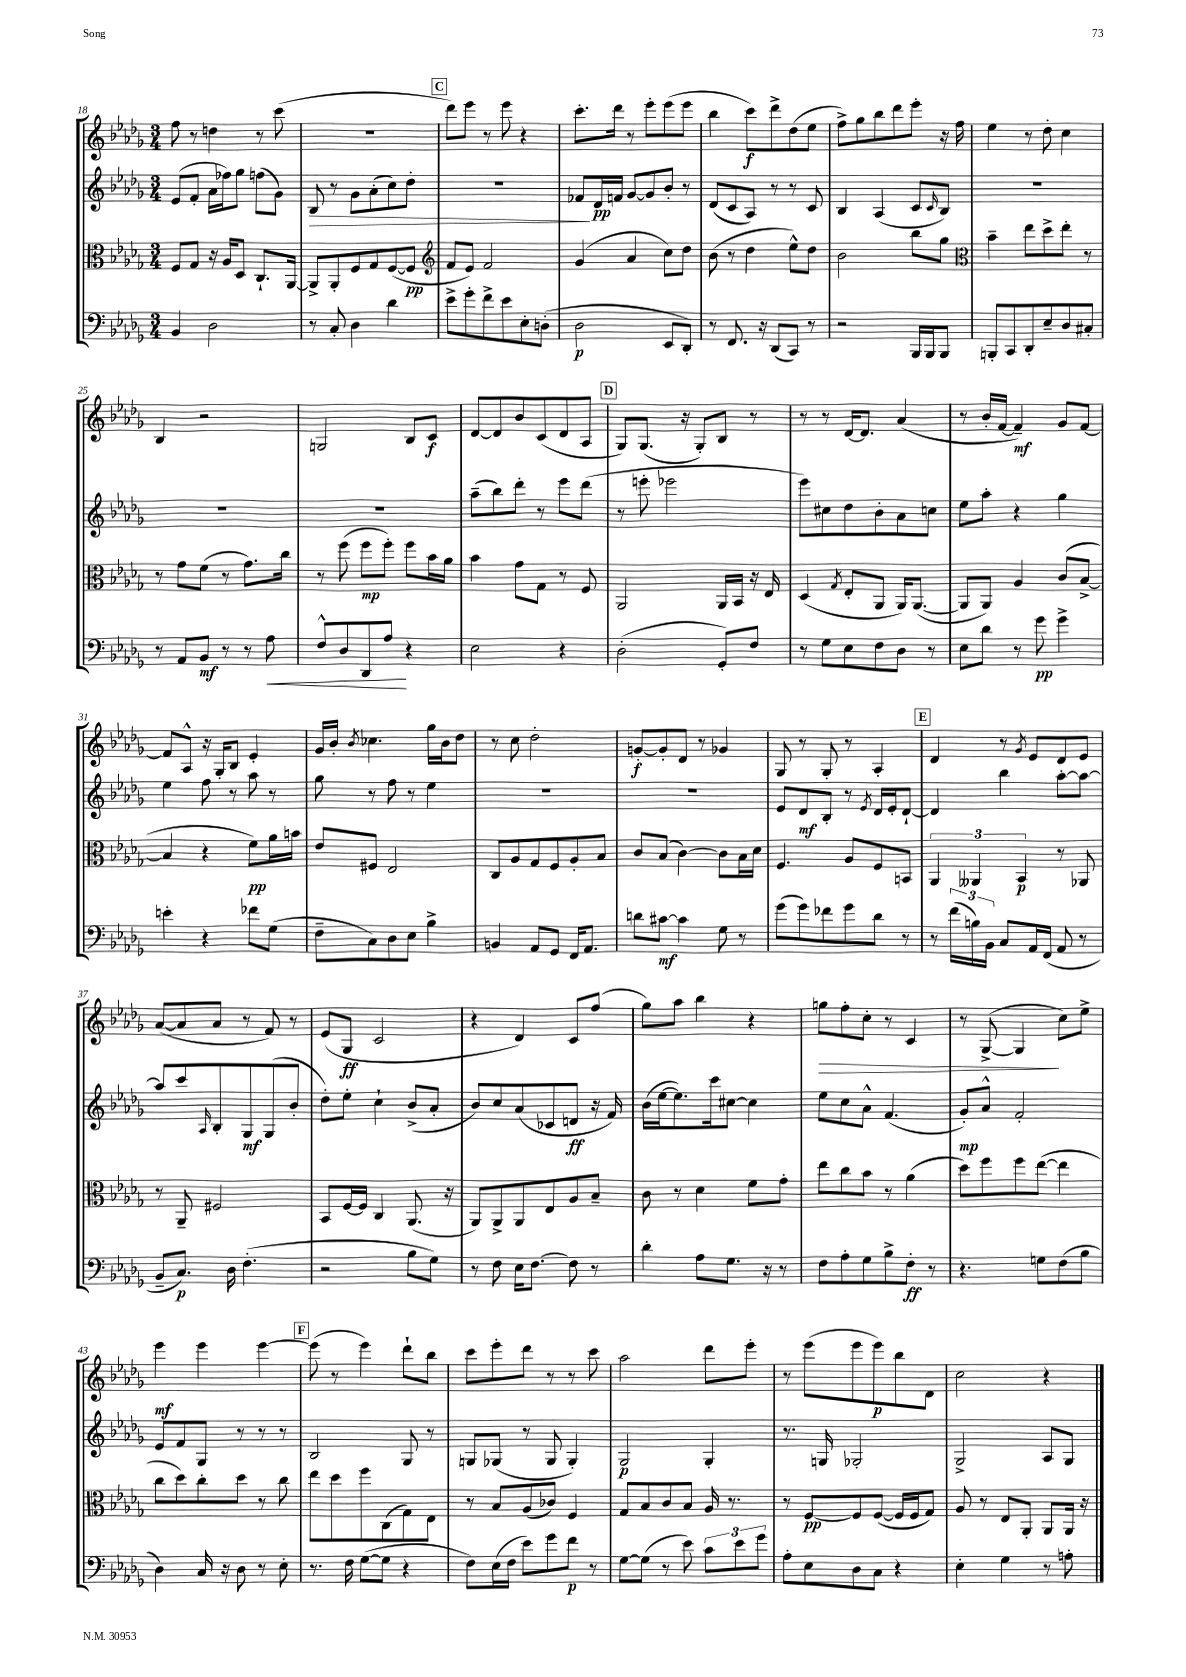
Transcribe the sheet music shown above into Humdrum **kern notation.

**kern	**dynam	**kern	**dynam	**kern	**dynam	**kern	**dynam
*part4	*part4	*part3	*part3	*part2	*part2	*part1	*part1
*staff4	*staff4	*staff3	*staff3	*staff2	*staff2	*staff1	*staff1
*clefF4	*	*clefC3	*	*clefG2	*	*clefG2	*
*k[b-e-a-d-g-]	*	*k[b-e-a-d-g-]	*	*k[b-e-a-d-g-]	*	*k[b-e-a-d-g-]	*
*M3/4	*	*M3/4	*	*M3/4	*	*M3/4	*
=18	=18	=18	=18	=18	=18	=18	=18
4BB-/	.	8F/L	.	(8e-/L	.	8ff\	.
.	.	8G-/J	.	8f'/J	.	8r	.
2D-\	.	16r	.	16a-\LL	.	4ddn\	.
.	.	16A-/KL	.	16ff-X\J)	.	.	.
.	.	8D-/J	.	8gg-\J	.	.	.
.	.	8.C`/L	.	(8ffn\L	.	8r	.
.	.	.	.	8g-\J)	.	(8ccc\	.
.	.	[16AA-/Jk	.	.	.	.	.
=19	=19	=19	=19	=19	=19	=19	=19
!	!	!	!	!	!LO:HP:b	!	!
8r	.	8AA-^/L]	.	8B-/	>	2.r	.
8C'/	.	8AA-'/	.	8r	.	.	.
4D-\	.	8F/	.	8g-\L	.	.	.
.	.	8G-/	.	(8a-'\	.	.	.
4d-\	.	([8F/	.	8cc\)	.	.	.
.	.	8F/J]	pp	8dd-'\J	.	.	.
!!LO:REH:place=s1:t=C
=20	=20	=20	=20	=20	=20	=20	=20
*	*	*clefG2	*	*	*	*	*
8e-^\L	.	8f/L	.	2.r	.	8ddd-\L)	.
8g-'\	.	8e-/J)	.	.	.	8eee-\J	.
8f^\	.	2f/	.	.	.	8r	.
8e-\	.	.	.	.	.	8eee-\	.
8E-'\	.	.	.	.	.	4r	.
(8Dn'\J	.	.	.	.	.	.	.
=21	=21	=21	=21	=21	=21	=21	=21
2D-\	p	(4g-/	.	8f-X/L	.	8.ccc'\L	.
.	.	.	.	16d-/L	] pp	.	.
.	.	.	.	16fn/JJ	.	16ddd-\Jk	.
.	.	4a-/	.	[8g-/L	.	8r	.
.	.	.	.	8g-/]	.	8eee-'\L	.
8EE-/L	.	8cc\L)	.	8b-'/J	.	(8eee-\	.
8DD-'/J)	.	8dd-\J	.	8r	.	8eee-\J	.
=22	=22	=22	=22	=22	=22	=22	=22
8r	.	(8b-\	.	(8d-/L	.	4bb-\	.
8.FF/	.	8r	.	8c/	.	.	.
.	.	4dd-\	.	8A-/J)	.	8ccc\L)	f
16r	.	.	.	.	.	.	.
(8DD-/L	.	.	.	8r	.	8ddd-^\	.
8CC/J)	.	8ee-^^\L)	.	8r	.	(8dd-\	.
8r	.	8dd-\J	.	8c/	.	8ee-\J	.
=23	=23	=23	=23	=23	=23	=23	=23
2r	.	2b-\	.	4B-/	.	8ff^\L)	.
.	.	.	.	.	.	8gg-\	.
.	.	.	.	(4A-/	.	8bb-\	.
.	.	.	.	.	.	8ddd-\	.
16BBB-/LL	.	8bb-\L	.	8c/L	.	8eee-'\J	.
16BBB-/J	.	.	.	.	.	.	.
.	.	.	.	16qqc/	.	.	.
8BBB-/J	.	8gg-\J	.	8B-/J)	.	16r	.
.	.	.	.	.	.	16ff\	.
=24	=24	=24	=24	=24	=24	=24	=24
*	*	*clefC3	*	*	*	*	*
8BBBn'/L	.	4b-~\	.	2.r	.	4ee-\	.
8CC/	.	.	.	.	.	.	.
8DD-'/	.	8ee-\L	.	.	.	8r	.
8E-~/	.	8dd-^\	.	.	.	8dd-'\	.
8D-/	.	8ee-'\J	.	.	.	4cc\	.
8C#X'/J	.	8r	.	.	.	.	.
!!LO:LB:g=z
=25	=25	=25	=25	=25	=25	=25	=25
8r	.	8r	.	2.r	.	4B-/	.
8AA-/L	.	8g-\L	.	.	.	.	.
8BB-/J	mf	(8f\J	.	.	.	2r	.
8r	.	8r	.	.	.	.	.
8r	.	8.g-\L)	.	.	.	.	.
!	!LO:HP:b	!	!	!	!	!	!
8A-\	<	.	.	.	.	.	.
.	.	16cc\Jk	.	.	.	.	.
=26	=26	=26	=26	=26	=26	=26	=26
8F^^/L	.	8r	.	2.r	.	2Gn/	.
8D-/	.	(8ff\	.	.	.	.	.
8DD-/	.	8ff\L	mp	.	.	.	.
8A-/J	.	8ff'\J)	.	.	.	.	.
4r	[	8ff\L	.	.	.	8B-/L	.
.	.	16b-\L	.	.	.	8c/J	f
.	.	16a-\JJ	.	.	.	.	.
=27	=27	=27	=27	=27	=27	=27	=27
2E-\	.	4b-\	.	(8aa-~\L	.	[8d-/L	.
.	.	.	.	8bb-\)	.	8d-/]	.
.	.	8g-\L	.	8ddd-'\J	.	8b-/	.
.	.	8G-\J	.	8r	.	(8c/	.
4r	.	8r	.	8eee-\L	.	8d-/	.
.	.	8F/	.	(8ddd-\J	.	8A-/J	.
!!LO:REH:place=s1:t=D
=28	=28	=28	=28	=28	=28	=28	=28
(2D-'\	.	2AA-/	.	8r	.	8G-/L)	.
.	.	.	.	8eeen'\	.	(8.G-/J	.
.	.	.	.	2eee-X\	.	.	.
.	.	.	.	.	.	16r	.
.	.	.	.	.	.	8G-'/L)	.
8GG-'/L)	.	16AA-/LL	.	.	.	8B-/J	.
.	.	16BB-/JJ	.	.	.	.	.
8F/J	.	16r	.	.	.	8r	.
.	.	16E-/	.	.	.	.	.
=29	=29	=29	=29	=29	=29	=29	=29
8r	.	(4D-/	.	8eee-\L)	.	8r	.
8G-\L	.	.	.	8cc#X\	.	8r	.
.	.	8qG-/	.	.	.	.	.
8E-\	.	8E-'/L	.	8dd-\	.	[16d-/KL	.
.	.	.	.	.	.	8.d-/J]	.
8F\	.	8AA-/J	.	8b-'\	.	.	.
8D-\J	.	16AA-/KL)	.	8a-\	.	(4a-/	.
.	.	([8.AA-/J	.	.	.	.	.
8r	.	.	.	8ccn\J	.	.	.
=30	=30	=30	=30	=30	=30	=30	=30
8E-\L	.	8AA-/L]	.	8ee-\L	.	8r	.
8d-\J	.	8AA-/J)	.	8aa-'\J	.	16b-'/LL	.
.	.	.	.	.	.	[16f/JJ	.
8r	.	4A-/	.	4r	.	4f~/])	mf
8g-\	pp	.	.	.	.	.	.
4g-^\	.	(8c/L	.	4gg-\	.	8g-/L	.
.	.	[8B-^/J	.	.	.	[8f/J	.
!!LO:LB:g=z
=31	=31	=31	=31	=31	=31	=31	=31
4en'\	.	4B-/]	.	4ee-\	.	8f/L]	.
.	.	.	.	.	.	8A-^^/J	.
4r	.	4r	.	8ff\	.	16r	.
.	.	.	.	.	.	16G-'/KL	.
.	.	.	.	8r	.	8B-/J	.
8f-X\L	.	8f\L)	pp	8aa-\	.	4e-'/	.
(8G-\J	.	16a-\L	.	8r	.	.	.
.	.	16bn\JJ	.	.	.	.	.
=32	=32	=32	=32	=32	=32	=32	=32
8F~\L	.	8e-/L	.	8gg-\	.	16g-/LL	.
.	.	.	.	.	.	16b-'/JJ	.
.	.	.	.	.	.	8qb-/	.
8C\)	.	8F#X/J	.	8r	.	4.cc-X\	.
8D-\	.	2E-/	.	8ff\	.	.	.
8E-\J	.	.	.	8r	.	.	.
4B-^\	.	.	.	4ee-\	.	16gg-\LL	.
.	.	.	.	.	.	16b-\J	.
.	.	.	.	.	.	8dd-\J	.
=33	=33	=33	=33	=33	=33	=33	=33
4BBn/	.	8C/L	.	2.r	.	8r	.
.	.	8A-/	.	.	.	8cc\	.
8AA-/L	.	8G-/	.	.	.	2dd-'\	.
8GG-/J	.	8F/	.	.	.	.	.
16FF/KL	.	8A-'/	.	.	.	.	.
8.AA-/J	.	.	.	.	.	.	.
.	.	8B-/J	.	.	.	.	.
=34	=34	=34	=34	=34	=34	=34	=34
8dn\L	.	8c/L	.	2.r	.	[8gn'/L	f
[8c#X\J	mf	(8B-/J	.	.	.	8g'/]	.
4c#\]	.	[4c\)	.	.	.	8d-/J	.
.	.	.	.	.	.	8r	.
8G-\	.	8c\L]	.	.	.	4g-X/	.
8r	.	16B-\L	.	.	.	.	.
.	.	16d-\JJ	.	.	.	.	.
=35	=35	=35	=35	=35	=35	=35	=35
(8g-\L	.	4.F/	.	8e-/L	.	8G-/	.
8g-\)	.	.	.	8d-/	mf	8r	.
8f-X\	.	.	.	8B-'/J	.	8G-'/	.
8g-\	.	8A-/L	.	8r	.	8r	.
.	.	.	.	8qe-/	.	.	.
8d-\J	.	8F/	.	16d-/LL	.	4A-'/	.
.	.	.	.	16e-'/J	.	.	.
8r	.	8BBn/J	.	[8d-`/J	.	.	.
!!LO:REH:place=s1:t=E
=36	=36	=36	=36	=36	=36	=36	=36
8r	.	6AA-/	.	4d-/]	.	4d-/	.
(24f\LL	.	.	.	.	.	.	.
24Bn\)	.	6AA--X/	.	.	.	.	.
24BB-\JJ	.	.	.	.	.	.	.
8C/L	.	.	.	4bb-\	.	8r	.
.	.	6BB-/	p	.	.	.	.
.	.	.	.	.	.	8qg-/	.
16AA-/L	.	.	.	.	.	8e-/L	.
(16FF/JJ	.	.	.	.	.	.	.
8AA-/	.	8r	.	[8aa-'\L	.	8d-/	.
8r	.	8AA-X/	.	8aa-\J_	.	8e-/J	.
!!LO:LB:g=z
=37	=37	=37	=37	=37	=37	=37	=37
8BB-~/L	.	8r	.	8aa-/L]	.	([8a-/L	.
8.C/J)	p	8AA-~/	.	8ccc/	.	8a-/]	.
.	.	.	.	16qqA-/	.	.	.
.	.	2F#X/	.	8B-'/	.	8a-/J	.
16D-\	.	.	.	.	.	.	.
(4.F'\	.	.	.	8G-/	mf	8r	.
.	.	.	.	(8G-/	.	8f/)	.
.	.	.	.	8b-'/J	.	8r	.
=38	=38	=38	=38	=38	=38	=38	=38
2r	.	8BB-/L	.	8dd-'\L)	.	(8e-/L	.
.	.	[16F/L	.	8ee-'\J	.	8G-/J	ff
.	.	16F/JJ]	.	.	.	.	.
.	.	4C/	.	4cc`\	.	2c/	.
8B-\L	.	(8.AA-/	.	(8b-^/L	.	.	.
8G-\J)	.	.	.	8a-'/J	.	.	.
.	.	16r	.	.	.	.	.
=39	=39	=39	=39	=39	=39	=39	=39
8r	.	8AA-/L)	.	8b-/L)	.	4r	.
8F\	.	8AA-^/	.	8cc/	.	.	.
16E-\KL	.	8AA-/	.	(8a-/	.	4d-/)	.
[8.F\J	.	.	.	.	.	.	.
.	.	8E-/	.	8c-X/	.	.	.
8F\]	.	8A-/	.	8dn/J	ff	8c/L	.
8r	.	8B-~/J	.	16r	.	(8ff/J	.
.	.	.	.	16f/)	.	.	.
=40	=40	=40	=40	=40	=40	=40	=40
4d-'\	.	8c\	.	(16b-\LL	.	8gg-\L)	.
.	.	.	.	[16ee-\J	.	.	.
.	.	8r	.	8.ee-\])	.	8aa-\J	.
8A-\L	.	4d-\	.	.	.	4bb-\	.
.	.	.	.	16ccc\k	.	.	.
8.G-\J	.	.	.	[8cc#X\J	.	.	.
.	.	8f\L	.	4cc#\]	.	4r	.
16r	.	.	.	.	.	.	.
8r	.	8g-'\J	.	.	.	.	.
=41	=41	=41	=41	=41	=41	=41	=41
!	!	!	!	!	!	!	!LO:HP:b
8F\L	.	8ee-\L	.	8ee-\L	.	8ggn\L	>
8A-'\	.	8cc\	.	8cc\	.	8ff'\	.
8G-\	.	8b-\J	.	8a-^^\J	.	8cc'\J	.
8B-^\	.	8r	.	(4.f/	.	8r	.
8F'\J	ff	(4a-\	.	.	.	4c/	.
8r	.	.	.	.	.	.	.
=42	=42	=42	=42	=42	=42	=42	=42
4.r	.	8dd-\L)	.	8g-'/L)	mp	8r	.
.	.	8ff\	.	8a-^^/J	.	([8G-^/	.
.	.	8ff\	.	2f'/	.	4G-/]	.
8Gn\L	.	([8ee-\J	.	.	.	.	.
(8F\	.	4ee-\]	.	.	.	8cc\L)	]
8B-\J	.	.	.	.	.	8ee-^\J	.
!!LO:LB:g=z
=43	=43	=43	=43	=43	=43	=43	=43
4D-\)	.	8cc\L	.	8e-/L	.	4eee-\	mf
.	.	8dd-\)	.	8f/	.	.	.
16C/	.	8cc'\	.	8G-/J	.	4eee-\	.
16r	.	.	.	.	.	.	.
8D-\	.	8dd-\J	.	8r	.	.	.
8r	.	8r	.	8r	.	[4eee-\	.
8E-'\	.	8cc\	.	8r	.	.	.
!!LO:REH:place=s1:t=F
=44	=44	=44	=44	=44	=44	=44	=44
8.r	.	8ee-\L	.	2B-/	.	(8eee-\]	.
.	.	8dd-\	.	.	.	8r	.
16F\	.	.	.	.	.	.	.
([8G-\L	.	8ff\	.	.	.	4eee-\)	.
8G-\J]	.	(8C\	.	.	.	.	.
4r	.	8G-\)	.	8G-/	.	8ddd-`\L	.
.	.	8E-\J	.	8r	.	8bb-\J	.
=45	=45	=45	=45	=45	=45	=45	=45
8F\L)	.	8r	.	8Gn/L	.	8ccc\L	.
(16E-\L	.	8B-/L	.	(8G-X/J	.	8eee-'\	.
16F\JJ	.	.	.	.	.	.	.
8e-\L)	.	(8A-/	.	8r	.	8ddd-\J	.
8g-\	.	8c-X/J)	.	8G-/	.	8r	.
8f\J	p	4F/	.	4G-'/)	.	8r	.
8r	.	.	.	.	.	8ccc\	.
=46	=46	=46	=46	=46	=46	=46	=46
[8G-\L	.	8G-/L	.	2G-/	p	2aa-\	.
(8G-\J]	.	8B-/	.	.	.	.	.
8r	.	8c/	.	.	.	.	.
8e-\)	.	8B-/J	.	.	.	.	.
12c\L	.	16A-/	.	4G-'/	.	8ddd-\L	.
.	.	8.r	.	.	.	.	.
12e-\	.	.	.	.	.	.	.
.	.	.	.	.	.	8eee-'\J	.
12g-\J	.	.	.	.	.	.	.
=47	=47	=47	=47	=47	=47	=47	=47
8A-'\L	.	8r	.	8.r	.	8r	.
8E-\	.	[8F/L	pp	.	.	(8eee-\L	.
.	.	.	.	16Gn/	.	.	.
8D-\	.	8F/]	.	2G-X'/	.	8eee-\	.
8C\J	.	([8F/J	.	.	.	8eee-\)	p
4r	.	16F/LL]	.	.	.	8bb-\	.
.	.	16F/J	.	.	.	.	.
.	.	8G-/J)	.	.	.	8d-\J	.
=48	=48	=48	=48	=48	=48	=48	=48
4E-'\	.	8A-/	.	2G-^/	.	2cc\	.
.	.	8r	.	.	.	.	.
4G-\	.	8E-/L	.	.	.	.	.
.	.	8AA-'/J	.	.	.	.	.
8r	.	8AA-/L	.	8A-/L	.	4r	.
8An'\	.	16AA-/Jk	.	8G-/J	.	.	.
.	.	16r	.	.	.	.	.
==	==	==	==	==	==	==	==
*-	*-	*-	*-	*-	*-	*-	*-
